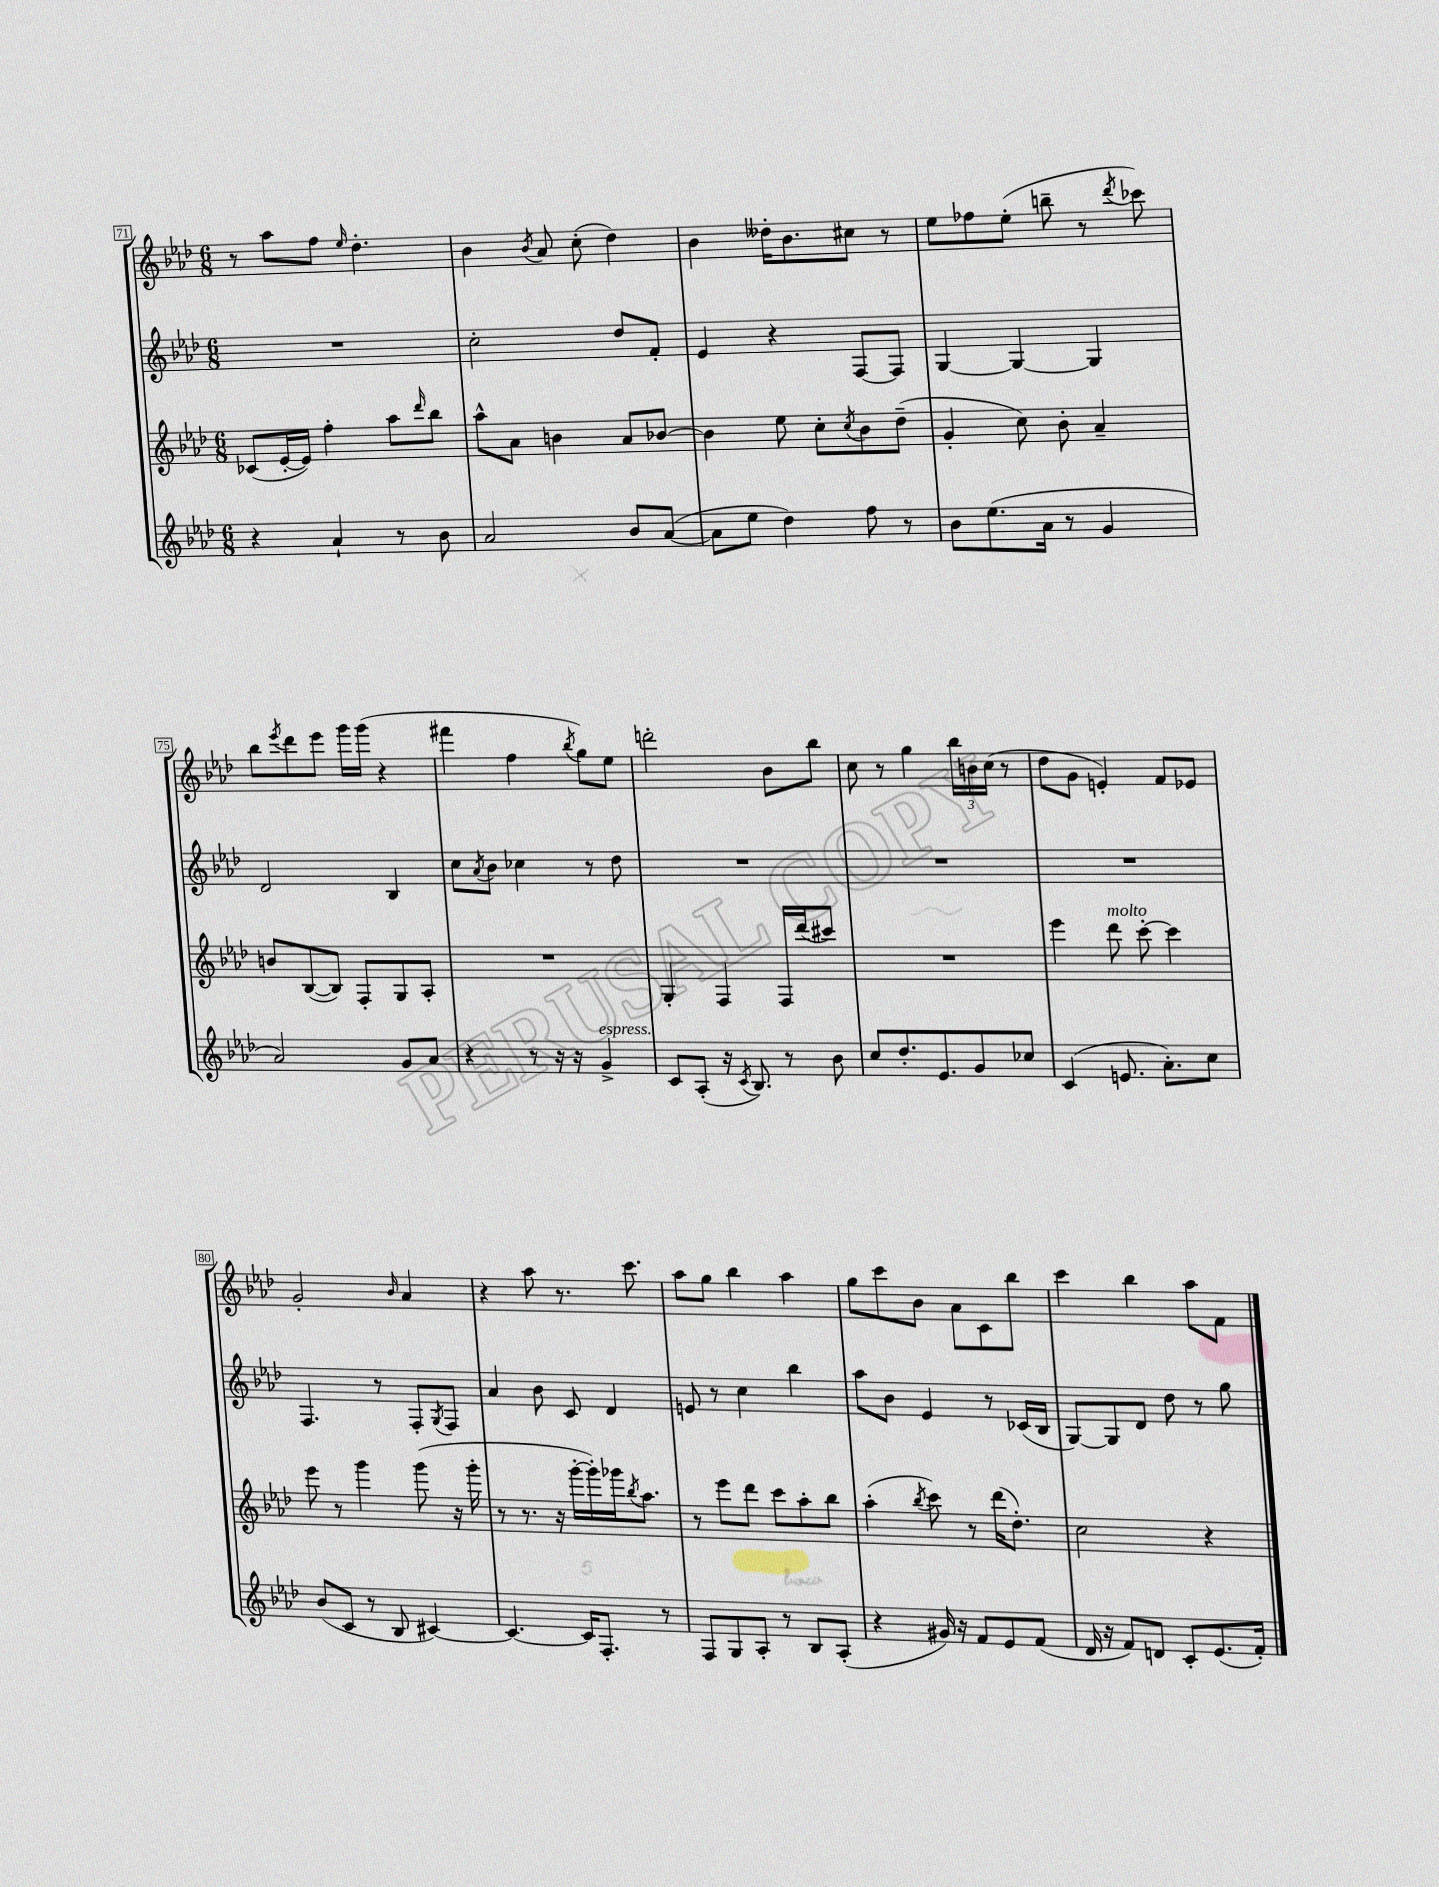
<<
\new StaffGroup <<
\new Staff = "s0" {
    \clef treble \key aes \major \numericTimeSignature \time 6/8
    r8 aes''8 f''8 \grace { ees''16 } des''4.-. |
    bes'4 \acciaccatura { bes'8 } aes'8 c''8-.( des''4) |
    bes'4 deses''16-. bes'8. cis''8 r8 |
    ees''8 fes''8 ees''8-.( b''8-- r8 \acciaccatura { des'''8 } ces'''8) |
    bes''8 \acciaccatura { ees'''8 } des'''8 ees'''8 g'''16 g'''16( r4 |
    fis'''4 f''4 \acciaccatura { bes''8 } g''8) ees''8 |
    d'''2-. bes'8 bes''8 |
    c''8 r8 g''4 \tuplet 3/2 { bes''16 b'16 c''16( } r8 |
    des''8 g'8 e'4-.) f'8 ees'8 |
    g'2-. \grace { bes'16 } aes'4 |
    r4 aes''8 r8. c'''8. |
    aes''8 g''8 bes''4 aes''4 |
    g''8 c'''8 bes'8 aes'8 c'8 bes''8 |
    c'''4 bes''4 aes''8 f'8 \bar "|." |
}
\new Staff = "s1" {
    \clef treble \key aes \major \numericTimeSignature \time 6/8
    R2. |
    c''2-. des''8 f'8-. |
    ees'4 r4 f8~ f8 |
    g4~ g4~ g4 |
    des'2 bes4 |
    c''8 \acciaccatura { aes'8 } bes'8 ces''4 r8 des''8 |
    R2. |
    R2. |
    R2. |
    f4. r8 f8-. \acciaccatura { g8 } f8 |
    aes'4 bes'8 c'8 des'4 |
    e'8 r8 c''4 bes''4 |
    aes''8 bes'8 ees'4 r8 ces'16( bes16 |
    g8~) g8 des'8 des''8 r8 g''8 \bar "|." |
}
\new Staff = "s2" {
    \clef treble \key aes \major \numericTimeSignature \time 6/8
    ces'8( ees'16~-. ees'16) f''4-. aes''8 \grace { des'''16 } bes''8 |
    aes''8-^ aes'8 b'4 aes'8 bes'8~ |
    bes'4 ees''8 c''8-. \acciaccatura { c''8 } bes'8 des''8--( |
    g'4-. c''8) bes'8-. aes'4-- |
    b'8 bes8~( bes8) f8-. g8 aes8-. |
    R2. |
    g4-. f4 f16 des'''16( cis'''8) |
    R2. |
    ees'''4 des'''8^\markup { \italic "molto" } c'''8~-. c'''4 |
    ees'''8 r8 g'''4 g'''8( r16 g'''16-. |
    r8 r8. r16 g'''16~-. g'''16-.) ges'''16 \acciaccatura { bes''8 } aes''8. |
    r8 ees'''8 des'''8 c'''8 aes''8-. bes''8 |
    aes''4-.( \acciaccatura { bes''8 } c'''8) r8 des'''16( des''8.-.) |
    c''2 r4 \bar "|." |
}
\new Staff = "s3" {
    \clef treble \key aes \major \numericTimeSignature \time 6/8
    r4 aes'4-! r8 bes'8 |
    aes'2 bes'8 aes'8~( |
    aes'8 ees''8 des''4) f''8 r8 |
    bes'8 ees''8.( aes'16 r8 g'4 |
    aes'2) g'8 aes'8 |
    r4 r8 r16 r16 g'4->^\markup { \italic "espress." } |
    c'8 aes8-.( r16 \acciaccatura { c'8 } bes8.) r8 bes'8 |
    c''8 des''8.-. ees'8. g'8 ces''8 |
    c'4( e'8. aes'8.-.) c''8 |
    bes'8( c'8 r8 bes8 cis'4~) |
    cis'4.~ cis'16 f8.-. r8 |
    f8 g8 aes8-. r8 bes8 aes8-.( |
    r4 gis'16) r16 f'8 ees'8 f'8( |
    des'16 r16 f'8) d'8 c'8-. ees'8.( f'16-.) \bar "|." |
}
>>
>>
\layout { \context { \Score currentBarNumber = #71 \override BarNumber.stencil = #(make-stencil-boxer 0.1 0.3 ly:text-interface::print) } }
